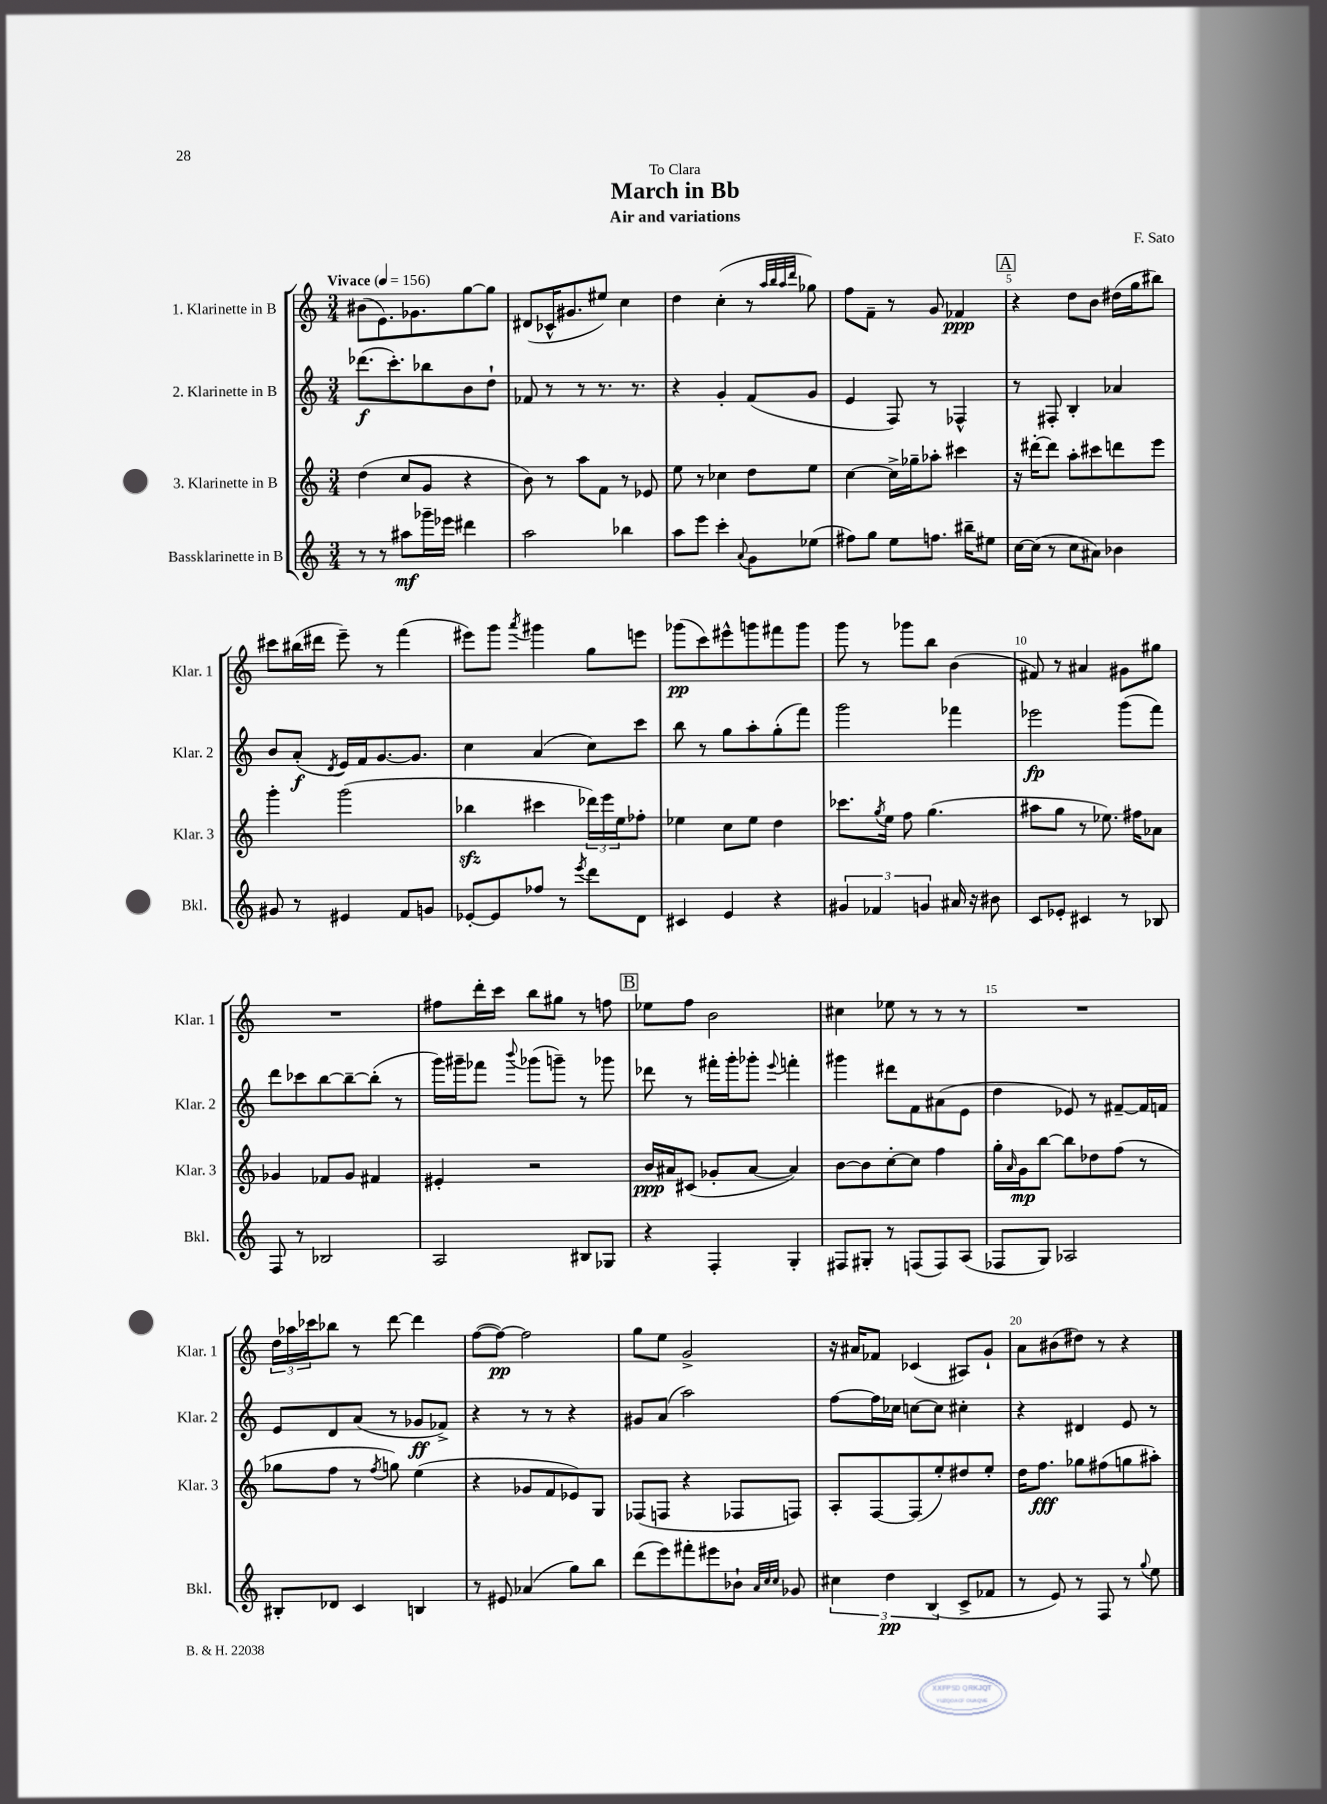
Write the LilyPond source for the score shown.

\header { title = "March in Bb" composer = "F. Sato" subtitle = "Air and variations" dedication = "To Clara" }
<<
\new StaffGroup <<
\new Staff = "s0" \with { instrumentName = "1. Klarinette in B" shortInstrumentName = "Klar. 1" } {
    \clef treble \key c \major \numericTimeSignature \time 3/4 \tempo "Vivace" 4 = 156
    bis'8( e'8.) ges'8. g''8~ g''8 |
    dis'8( ces'16-^ gis'8. eis''8) c''4 |
    d''4 c''4-.( r8 \grace { a''32 b''32 a''32 d'''32 } ges''8) |
    f''8 f'8-- r8 g'8 fes'4\ppp |
    \mark \markup { \box "A" } r4 d''8 b'8 dis''16( g''16 bis''8) |
    cis'''8 bis''16( dis'''16 e'''8--) r8 f'''4( |
    eis'''8) g'''8 \acciaccatura { a'''8 } gis'''4 g''8 e'''8 |
    ges'''8\pp( c'''8) eis'''8-^ g'''8 fis'''8 g'''8 |
    g'''8 r8 ges'''8 b''8 b'4( |
    fis'8) r8 ais'4 gis'8 gis''8 |
    R2. |
    fis''8 d'''16-. c'''16 b''8 gis''8 r8 f''8 |
    \mark \markup { \box "B" } ees''8 f''8 b'2 |
    cis''4 ees''8 r8 r8 r8 |
    R2. |
    \tuplet 3/2 { d''16 aes''16 ces'''16 } bes''8 r8 d'''8~ d'''4 |
    f''8~( f''8~\pp) f''2 |
    g''8 e''8 g'2-> |
    r16 ais'16 fes'8 ces'4( ais8) g'8-! |
    a'8 bis'8( dis''8) r8 r4 \bar "|." |
}
\new Staff = "s1" \with { instrumentName = "2. Klarinette in B" shortInstrumentName = "Klar. 2" } {
    \clef treble \key c \major \numericTimeSignature \time 3/4
    des'''8.\f( c'''8.-.) bes''8 b'8 d''8-! |
    fes'8 r8 r8 r8. r8. |
    r4 g'4-. f'8( g'8 |
    e'4 f8) r8 fes4-^ |
    \mark \markup { \box "A" } r8 fis8-. b4-. aes'4 |
    b'8 a'8-.\f( \acciaccatura { d'8 } e'16) f'16 g'8.~ g'8. |
    c''4 a'4( c''8) c'''8 |
    b''8 r8 g''8 a''8-. g''8-.( f'''8) |
    g'''2 fes'''4 |
    ees'''2\fp g'''8( f'''8) |
    d'''8 ces'''8 b''8~ b''8~-- b''8-.( r8 |
    g'''16) gis'''16-- fes'''8 \appoggiatura { b'''8 } ges'''8( g'''8--) r8 ges'''8 |
    \mark \markup { \box "B" } des'''8 r8 fis'''16-. g'''16-. ges'''8-. \appoggiatura { e'''8 } f'''4-. |
    gis'''4 dis'''8 f'8 ais'8( e'8 |
    d''4 ees'8) r8 fis'8~-- fis'16 f'16 |
    e'8 d'8 a'8( r8 ges'8\ff fes'8->) |
    r4 r8 r8 r4 |
    gis'8 a'8( a''2) |
    f''8~ f''16 ces''16 c''8~ c''8 cis''4-. |
    r4 dis'4 e'8 r8 \bar "|." |
}
\new Staff = "s2" \with { instrumentName = "3. Klarinette in B" shortInstrumentName = "Klar. 3" } {
    \clef treble \key c \major \numericTimeSignature \time 3/4
    d''4( c''8 g'8 r4 |
    b'8) r8 a''8 f'8 r8 ees'8 |
    e''8 r8 ces''4 d''8 e''8 |
    c''4~ c''16-> ges''16-- aes''8-. cis'''4 |
    \mark \markup { \box "A" } r16 dis'''16~-. dis'''8 a''8-. cis'''8 d'''8 e'''8 |
    g'''4-. g'''2( |
    bes''4\sfz cis'''4 \tuplet 3/2 { des'''16) e'''16 e''16 } fes''8-. |
    ees''4 c''8 ees''8 d''4 |
    ces'''8. \acciaccatura { g''8 } e''16 f''8 g''4.( |
    ais''8 g''8 r8 ees''8.) fis''16 aes'8 |
    ges'4 fes'8 ges'8 fis'4 |
    eis'4-. r2 |
    \mark \markup { \box "B" } b'16\ppp ais'16 cis'8( ges'8-. ais'8~ ais'4) |
    b'8~ b'8 c''8~-. c''8 f''4 |
    g''16-. \grace { a'16 } g'16\mp b''8~ b''8 des''8 f''8( r8 |
    ges''8 f''8 r8 \acciaccatura { f''8 } g''8) e''4( |
    r4 ges'8 f'8 ees'8) g8 |
    fes8( f8 r4 fes8 f8) |
    a8-. f8~ f8( e''8-.) dis''8 e''8-. |
    d''16 f''8.\fff ges''8 fis''8( g''8 ais''8-.) \bar "|." |
}
\new Staff = "s3" \with { instrumentName = "Bassklarinette in B" shortInstrumentName = "Bkl." } {
    \clef treble \key c \major \numericTimeSignature \time 3/4
    r8 r8 ais''8\mf ges'''16-- ees'''16 dis'''4 |
    a''2 bes''4 |
    a''8 e'''8 c'''4-. \appoggiatura { a'8 } g'8 ees''8( |
    fis''8) g''8 e''8 f''8. bis''16-- eis''8 |
    \mark \markup { \box "A" } c''16~ c''16( r8 c''8 ais'8) bes'4 |
    gis'8 r8 eis'4 f'8 g'8 |
    ees'8~-. ees'8 fes''8 r8 \acciaccatura { e'''8 } d'''8 d'8 |
    cis'4 e'4 r4 |
    \tuplet 3/2 { gis'4 fes'4 g'4 } ais'16 r16 bis'8 |
    c'8 ees'8-. cis'4 r8 bes8 |
    f8 r8 bes2 |
    a2 bis8 ges8 |
    \mark \markup { \box "B" } r4 f4-. g4-. |
    fis8 gis8-. r8 f8( f8) a8( |
    fes8 g8) aes2 |
    bis8-. des'8 c'4 b4 |
    r8 eis'8 aes'4( g''8) b''8 |
    d'''8( e'''8) fis'''8-. eis'''8 bes'8-! \grace { a'32 c''32 c''32 } ges'8 |
    \tuplet 3/2 { cis''4 d''4\pp b4( } c'8-> fes'8 |
    r8 e'8) r8 f8 r8 \appoggiatura { g''8 } e''8 \bar "|." |
}
>>
>>
\layout { \context { \Score \override BarNumber.break-visibility = ##(#f #t #t) barNumberVisibility = #(every-nth-bar-number-visible 5) } }
